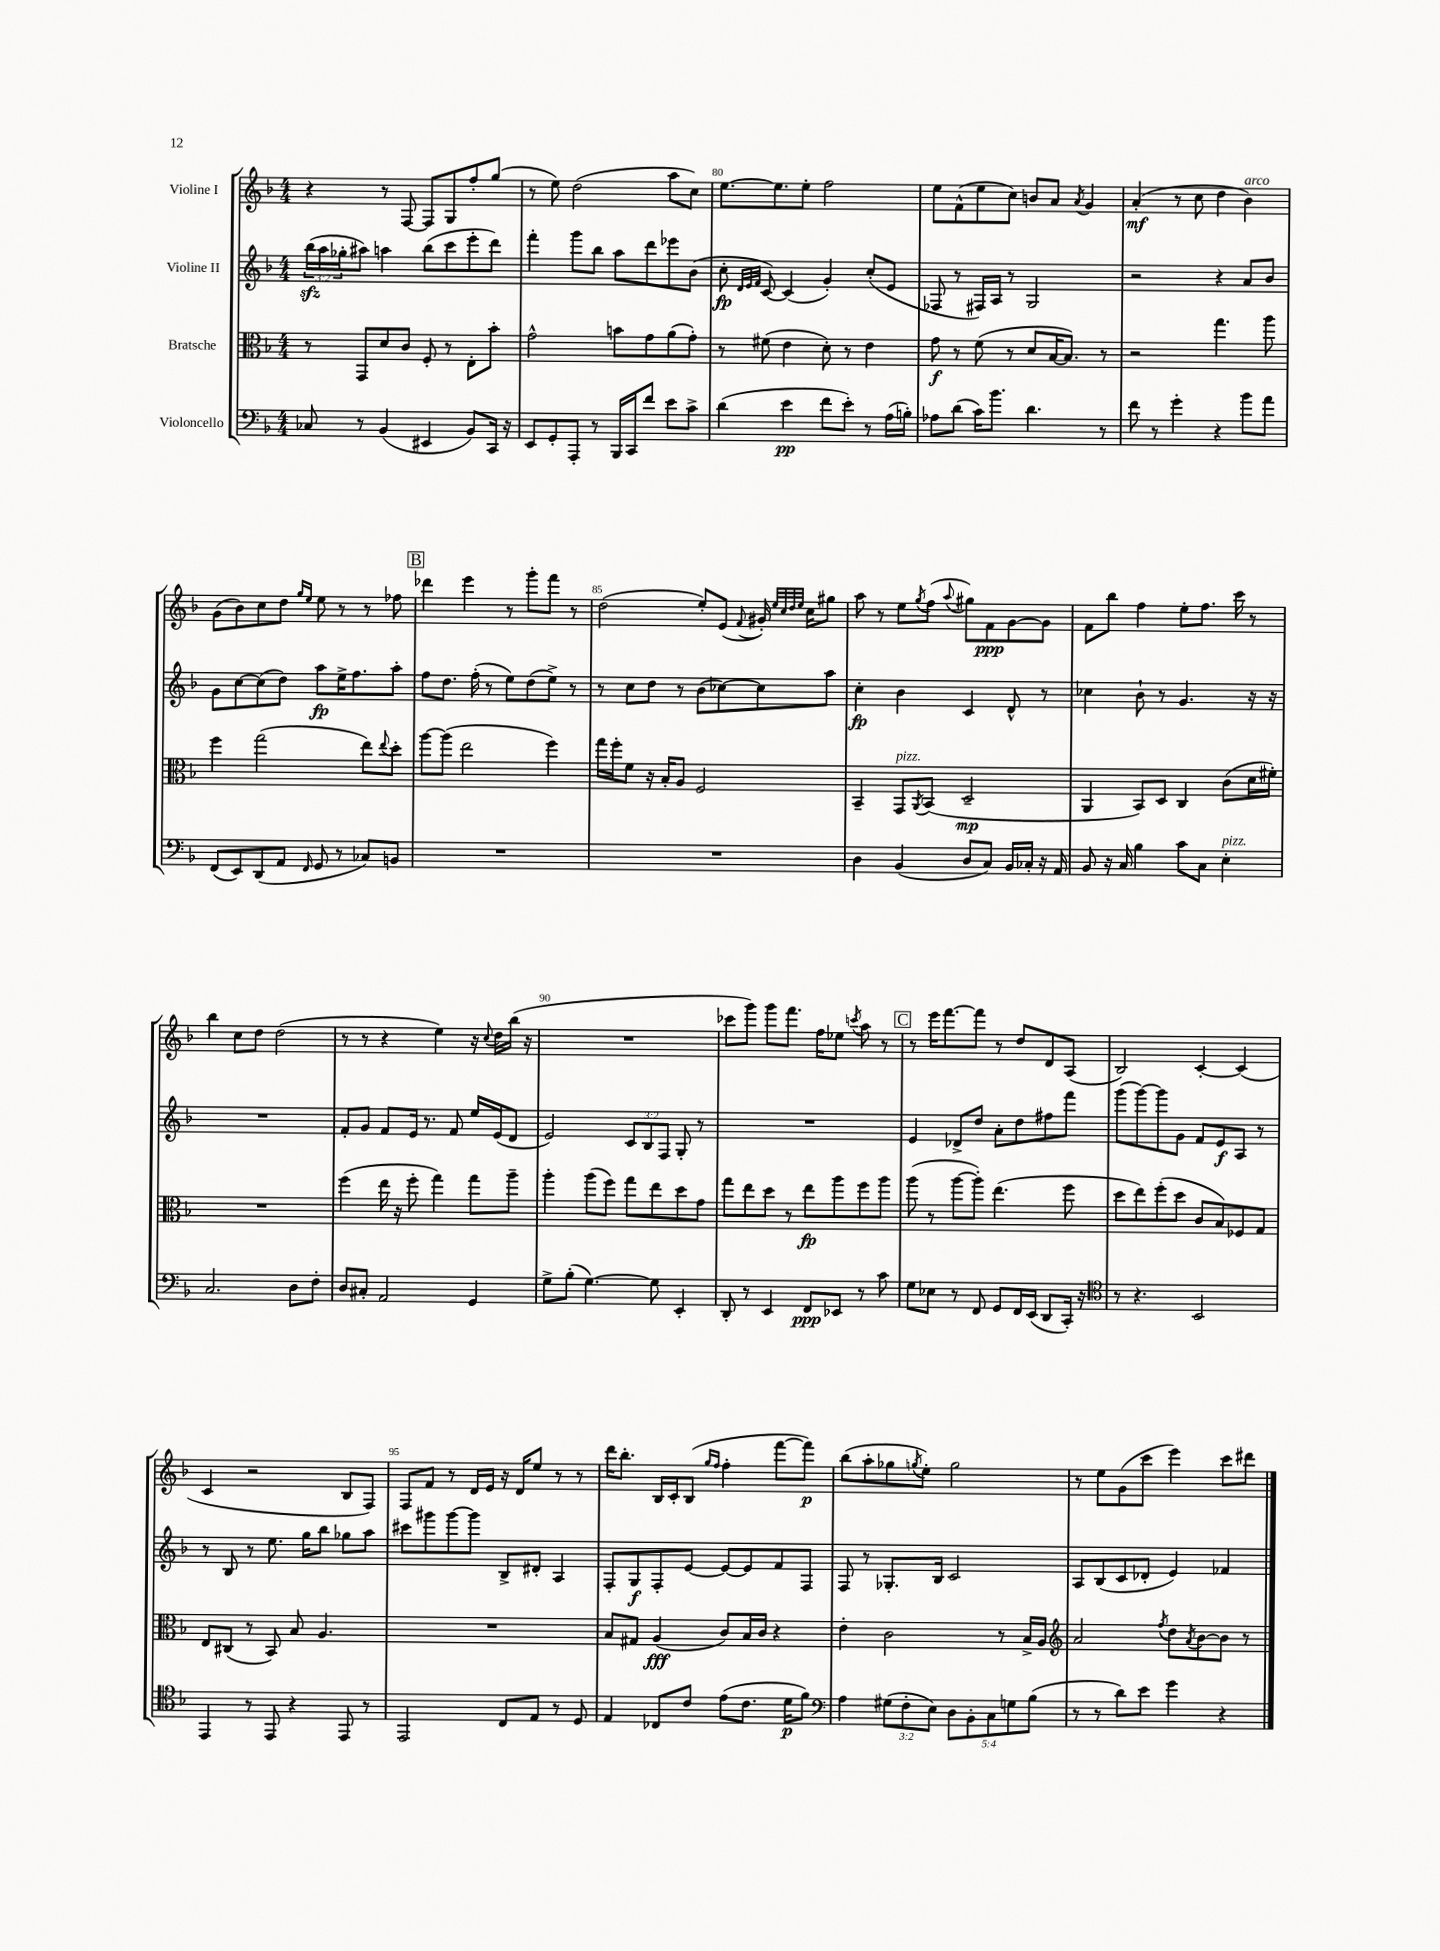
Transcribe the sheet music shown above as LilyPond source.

<<
\new StaffGroup <<
\new Staff = "s0" \with { instrumentName = "Violine I" } {
    \clef treble \key f \major \numericTimeSignature \time 4/4
    r4 r8 f8~ f8 g8 f''8-. g''8( |
    r8 e''8) d''2( a''8 c''8) |
    e''8.~ e''8. e''8-. f''2 |
    e''8 f'8-^( e''8 c''8) b'8 a'8 \acciaccatura { a'8 } g'4 |
    a'4-.\mf( r8 c''8 d''4 bes'4^\markup { \italic "arco" }) |
    g'8( bes'8) c''8 d''8 \grace { g''16 e''16 } e''8 r8 r8 fes''8 |
    \mark \markup { \box "B" } des'''4 e'''4 r8 g'''8-. f'''8 r8 |
    d''2( e''8-.) e'8( \appoggiatura { f'8 } gis'16-.) \grace { e''32 c''32 d''32 e''32 } c''16 gis''8 |
    a''8 r8 e''8 \acciaccatura { g''8 } f''8( \appoggiatura { a''8 } gis''8) f'8\ppp g'8~ g'8 |
    f'8 bes''8 f''4 e''8-. f''8. c'''16 r8 |
    bes''4 c''8 d''8 d''2( |
    r8 r8 r4 e''4) r16 \appoggiatura { c''8 } d''16 bes''16( r16 |
    R1 |
    ces'''8 g'''8) g'''8 f'''8. f''16 ees''8 \acciaccatura { c'''8 } a''8 r8 |
    \mark \markup { \box "C" } r8 e'''16 f'''8.~ f'''8 r8 d''8 d'8 a8( |
    bes2) c'4~-. c'4( |
    c'4 r2 bes8 f8) |
    f8 f'8 r8 d'16 e'16 r16 d'16 e''8 r8 r8 |
    d'''16 bes''8.-. bes16 c'16-. bes8( \grace { g''16 f''16 } f''4-. f'''8~ f'''8\p) |
    bes''8( a''8-. ges''8 \acciaccatura { g''8 } e''8-.) g''2 |
    r8 e''8 g'8( c'''8 e'''4) c'''8 dis'''8 \bar "|." |
}
\new Staff = "s1" \with { instrumentName = "Violine II" } {
    \clef treble \key f \major \numericTimeSignature \time 4/4 \override Staff.TupletNumber.text = #tuplet-number::calc-fraction-text
    \tuplet 3/2 { bes''16\sfz( a''16 ges''16-. } ais''8) a''4 bes''8( c'''8 e'''8-. d'''8) |
    f'''4-. g'''8 bes''8 a''8 d'''8 ees'''8 bes'8( |
    c''8-.\fp \grace { d'32 e'32 f'32 } c'8~) c'4( g'4-.) c''8-.( e'8 |
    fes8 r8 fis16) a16 r8 g2 |
    r2 r4 a'8 bes'8 |
    g'8 c''8~ c''8( d''8) a''8\fp e''16-> f''8. a''8-. |
    \mark \markup { \box "B" } f''8 d''8. f''16-.( r8 e''8) d''8( e''8->) r8 |
    r8 c''8 d''8 r8 bes'8( ces''8~) ces''8 a''8 |
    c''4-.\fp bes'4 c'4 d'8-^ r8 |
    ces''4 bes'8-! r8 g'4. r16 r16 |
    R1 |
    f'8-. g'8 f'8 e'16 r8. f'8 e''16 e'16( d'8 |
    e'2) \tuplet 3/2 { c'8 bes8 f8 } g8-. r8 |
    R1 |
    \mark \markup { \box "C" } e'4 des'8-> d''8 a'8-. d''8 fis''8 f'''8 |
    g'''8( g'''8~) g'''8 g'8 f'8 e'8\f a8 r8 |
    r8 bes8 r8 e''8. g''16 bes''8 ges''8 a''8 |
    cis'''8 gis'''8 gis'''8~ gis'''8 bes8-> dis'8-. a4 |
    f8-. g8\f f8-. e'8~ e'8~ e'8 f'8 f8 |
    f8 r8 ges8.-. bes16 c'2 |
    a8 bes8( c'8 des'8-. e'4) fes'4 \bar "|." |
}
\new Staff = "s2" \with { instrumentName = "Bratsche" } {
    \clef alto \key f \major \numericTimeSignature \time 4/4
    r8 g,8 d'8 c'8 f8-. r8 e8-. bes'8-. |
    g'2-^ b'8 g'8 a'8( g'8-.) |
    r8 fis'8( e'4 d'8-.) r8 e'4 |
    g'8\f r8 f'8( r8 d'8 bes16~ bes8.) r8 |
    r2 g''4. a''8 |
    f''4 g''2( e''8) \appoggiatura { e''8 } d''8-. |
    \mark \markup { \box "B" } a''8~ a''8( e''2 f''4) |
    g''16 f''16-. f'8 r16 bes16-. a8 f2 |
    bes,4-- g,8^\markup { \italic "pizz." } \acciaccatura { a,8 } bes,8( d2--\mp |
    a,4 bes,8) d8 c4 c'8( d'16 fis'16-.) |
    R1 |
    f''4( e''16 r16 f''8-. g''4) g''8 a''8-- |
    a''4-. a''8( f''8) g''8 e''8 d''8 g'8 |
    g''8 e''8 d''8 r8 e''8\fp a''8 f''8 a''8 |
    \mark \markup { \box "C" } a''8( r8 a''8~ a''8-.) e''4.( f''8 |
    d''8 e''8) f''8-.( d''8 c'8 bes8) fes8 g8 |
    e8 cis8( r8 bes,8) bes8 a4. |
    R1 |
    bes8 gis8 a4\fff( c'8) bes16 c'16 r4 |
    e'4-. c'2 r8 bes16-> a16 |
    \clef treble a'2 \acciaccatura { f''8 } d''8 \acciaccatura { a'8 } bes'8~ bes'8 r8 \bar "|." |
}
\new Staff = "s3" \with { instrumentName = "Violoncello" } {
    \clef bass \key f \major \numericTimeSignature \time 4/4 \override Staff.TupletNumber.text = #tuplet-number::calc-fraction-text
    ces8 r8 bes,4( eis,4 bes,8) c,16 r16 |
    e,8 g,8-. a,,8-. r8 bes,,16 c,16 f'8 e'8 c'8-> |
    d'4( e'4\pp f'8 e'8-.) r8 a16( b16-.) |
    aes8 d'8( c'16) bes'8. d'4. r8 |
    f'8 r8 g'4-. r4 bes'8 a'8 |
    f,8( e,8) d,8( a,8 \grace { f,16 } g,8 r8 ces8) b,8 |
    \mark \markup { \box "B" } R1 |
    R1 |
    d4 bes,4( d8 c8) bes,16 ces16-. r16 a,16 |
    bes,8 r16 c16 bes4 c'8 c8 e4-.^\markup { \italic "pizz." } |
    c2. d8 f8-. |
    d8 cis8-. a,2 g,4 |
    g8-> bes8-.( g4.~) g8 e,4-. |
    d,8-. r8 e,4 f,8\ppp ees,8 r8 c'8 |
    \mark \markup { \box "C" } g8 ees8 r8 f,8 g,8 f,16 e,16( d,8 c,16-.) r16 |
    \clef tenor r8 r4. bes,2 |
    e,4 r8 e,8 r4 e,8 r8 |
    e,2 c8 e8 r8 d8 |
    e4 ces8 c'8 e'8( c'8. d'16\p f'8) |
    \clef bass a4 \tuplet 3/2 { gis8( f8-. e8) } \tuplet 5/4 { d8 bes,8-. c8 g8 bes8( } |
    r8 r8 d'8) e'8 g'4 r4 \bar "|." |
}
>>
>>
\layout { \context { \Score currentBarNumber = #78 \override BarNumber.break-visibility = ##(#f #t #t) barNumberVisibility = #(every-nth-bar-number-visible 5) } }
